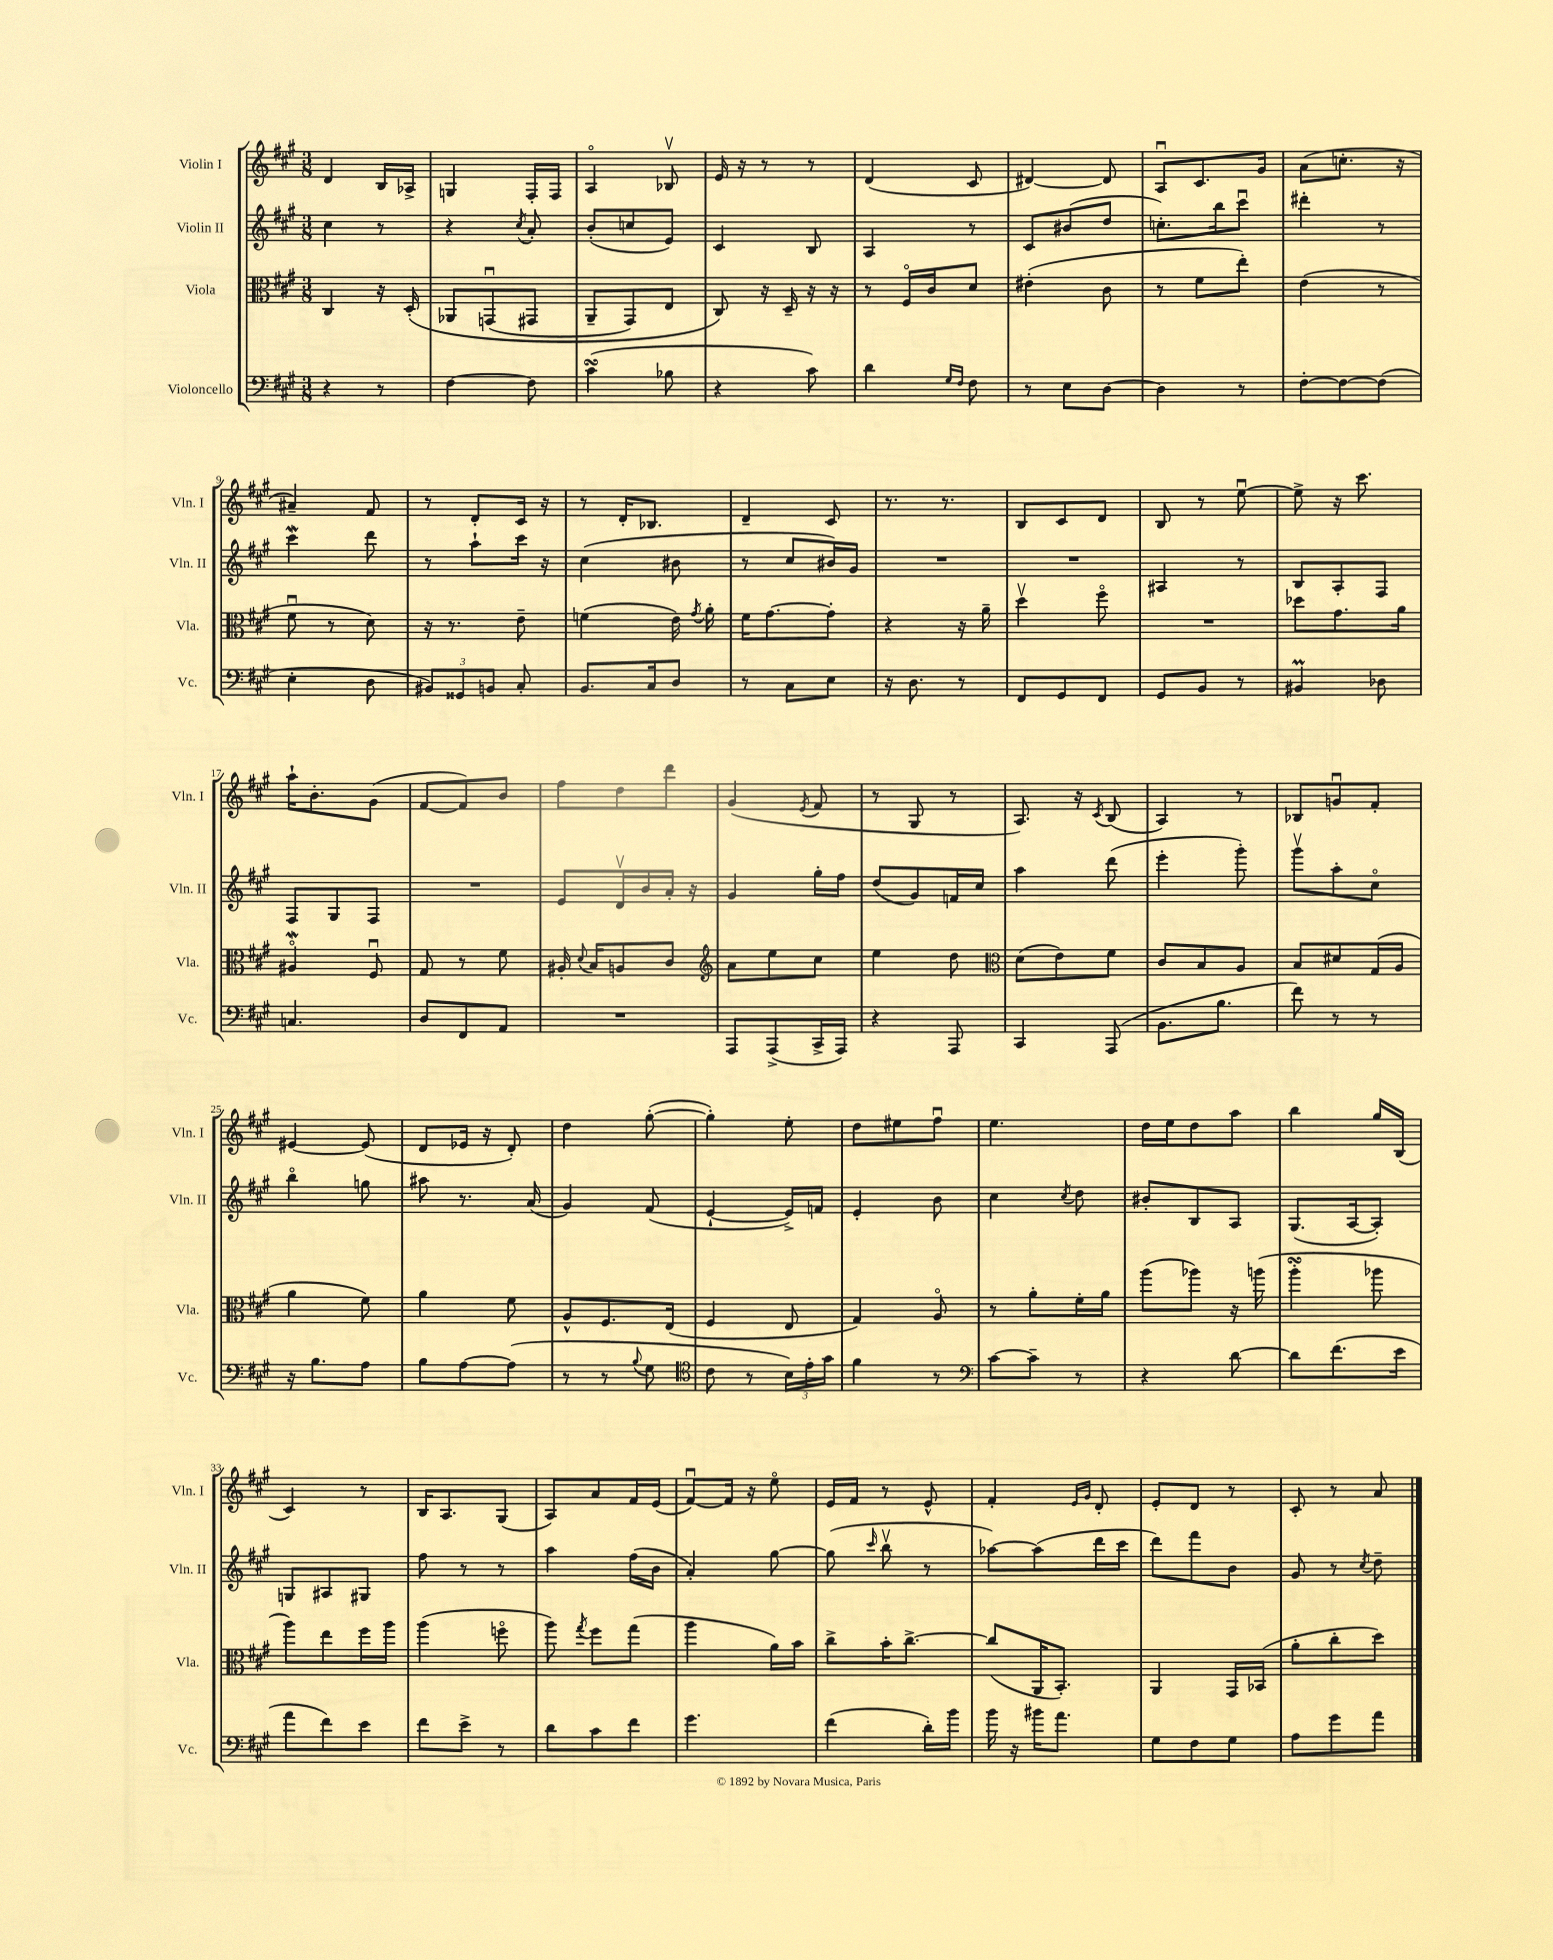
<<
\new StaffGroup <<
\new Staff = "s0" \with { instrumentName = "Violin I" shortInstrumentName = "Vln. I" } {
    \clef treble \key a \major \numericTimeSignature \time 3/8
    \autoBeamOff d'4 b16[ aes16]-> |
    g4 fis16[-. fis16] |
    a4\flageolet bes8\upbow |
    e'16 r16 r8 r8 |
    d'4( cis'8 |
    dis'4~) dis'8 |
    a8[\downbow cis'8. gis'16] |
    a'8[( c''8.]-. r16 |
    ais'4--) fis'8 |
    r8 d'8[-. cis'16] r16 |
    r8 d'16[-. bes8.] |
    d'4-- cis'8 |
    r8. r8. |
    b8[ cis'8 d'8] |
    b8 r8 e''8~\downbow |
    e''8-> r16 cis'''8. |
    a''16[-! b'8.-. gis'8]( |
    fis'8[~ fis'8) b'8] |
    fis''8[ d''8 d'''8] |
    gis'4( \acciaccatura { e'8 } fis'8 |
    r8 gis8 r8 |
    a8.) r16 \acciaccatura { cis'8 } b8( |
    a4) r8 |
    bes8[ g'8\downbow fis'8]-. |
    eis'4~ eis'8( |
    d'8[ ees'16] r16 d'8-.) |
    d''4 gis''8~-.( |
    gis''4-.) e''8-. |
    d''8[ eis''8 fis''8]\downbow |
    e''4. |
    d''16[ e''16 d''8 a''8] |
    b''4 gis''16[ b16]( |
    cis'4) r8 |
    b16[ a8. gis8]( |
    a8[) a'8 fis'16 e'16]( |
    fis'8[~\downbow) fis'16] r16 e''8\flageolet |
    e'16[ fis'16] r8 e'8-^ |
    fis'4-. \grace { e'16[ gis'16] } d'8-. |
    e'8[-. d'8] r8 |
    cis'8-. r8 a'8 \bar "|." |
}
\new Staff = "s1" \with { instrumentName = "Violin II" shortInstrumentName = "Vln. II" } {
    \clef treble \key a \major \numericTimeSignature \time 3/8
    \autoBeamOff cis''4 r8 |
    r4 \acciaccatura { cis''8 } a'8-. |
    b'8[-.( c''8 e'8]) |
    cis'4 b8 |
    a4 r8 |
    cis'8[ bis'8( d''8] |
    c''8.[-.) b''16 cis'''8]\downbow |
    dis'''4-. r8 |
    cis'''4\mordent d'''8 |
    r8 a''8[-! cis'''16] r16 |
    cis''4( bis'8 |
    r8 cis''8[ bis'16) gis'16] |
    R4. |
    R4. |
    ais4 r8 |
    b8[ a8-. fis8] |
    fis8[ gis8 fis8] |
    R4. |
    e'8[ d'16\upbow b'16 a'16]-. r16 |
    gis'4 gis''16[-. fis''16] |
    d''8[( gis'8) f'16 cis''16] |
    a''4 d'''8( |
    e'''4-. gis'''8-.) |
    gis'''8[\upbow a''8-. cis''8]\flageolet |
    b''4\flageolet g''8 |
    ais''8 r8. a'16( |
    gis'4) fis'8( |
    e'4~-! e'16[->) f'16] |
    e'4-. b'8 |
    cis''4 \acciaccatura { cis''8 } d''8 |
    bis'8[-. b8 a8] |
    gis8.[( a16~ a8]-.) |
    g8[ ais8 gis8] |
    fis''8 r8 r8 |
    a''4 fis''16[( b'16] |
    a'4-.) gis''8~ |
    gis''8( \grace { cis'''16 } b''8\upbow r8 |
    aes''8[~) aes''8( d'''16 cis'''16] |
    d'''8[) fis'''8 b'8] |
    gis'8 r8 \acciaccatura { cis''8 } d''8-- \bar "|." |
}
\new Staff = "s2" \with { instrumentName = "Viola" shortInstrumentName = "Vla." } {
    \clef alto \key a \major \numericTimeSignature \time 3/8
    \autoBeamOff cis4 r16 d16-.\( |
    aes,8[ g,8\downbow( gis,8] |
    a,8[-- gis,8) e8] |
    cis8\) r16 d16-- r16 r16 |
    r8 fis16[\flageolet cis'16 d'8] |
    eis'4-.( cis'8 |
    r8 fis'8[ e''8]-.) |
    e'4( r8 |
    fis'8\downbow r8 d'8) |
    r16 r8. e'8-- |
    f'4( e'16) \acciaccatura { gis'8 } a'16-. |
    fis'16[ gis'8.~ gis'8]-. |
    r4 r16 a'16-- |
    d''4\upbow fis''8\flageolet |
    R4. |
    des''8[ gis'8. a'16] |
    ais4\flageolet\mordent fis8\downbow |
    gis8 r8 fis'8 |
    ais16-. \appoggiatura { d'8 } b16[ a8 cis'8] |
    \clef treble a'8[ e''8 cis''8] |
    e''4 d''8 |
    \clef alto d'8[( e'8) fis'8] |
    cis'8[ b8 a8] |
    b8[ dis'8 gis16( a16] |
    a'4 fis'8) |
    a'4 fis'8 |
    a8[-^ fis8. e16]( |
    fis4 e8 |
    gis4) a8\flageolet |
    r8 a'8[-. fis'16-. a'16] |
    a''8[( aes''8]) r16 a''16( |
    a''4-.\turn aes''8 |
    a''8[) e''8 fis''16 a''16] |
    a''4( f''8\flageolet |
    a''8) \acciaccatura { gis''8 } fis''8[ gis''8]( |
    a''4 a'16[) b'16] |
    cis''8[-> b'16-. cis''8.]~-> |
    cis''8[( a,16 b,8.]-.) |
    a,4 gis,16[ bes,16]( |
    a'8[-. cis''8-. d''8]) \bar "|." |
}
\new Staff = "s3" \with { instrumentName = "Violoncello" shortInstrumentName = "Vc." } {
    \clef bass \key a \major \numericTimeSignature \time 3/8
    \autoBeamOff r4 r8 |
    fis4~ fis8 |
    cis'4\turn( bes8 |
    r4 cis'8) |
    d'4 \grace { gis16[ fis16] } fis8 |
    r8 e8[ d8]~ |
    d4 r8 |
    fis8[~-. fis8~ fis8]( |
    e4-. d8 |
    \tuplet 3/2 { bis,8[) gisis,8 b,8] } cis8-. |
    b,8.[ cis16 d8] |
    r8 cis8[ e8] |
    r16 d8. r8 |
    fis,8[ gis,8 fis,8] |
    gis,8[ b,8] r8 |
    bis,4\prall des8 |
    c4. |
    d8[ fis,8 a,8] |
    R4. |
    a,,8[ a,,8->( cis,16-> a,,16]) |
    r4 a,,8 |
    cis,4 a,,8( |
    b,8.[ b8.] |
    fis'8) r8 r8 |
    r16 b8.[ a8] |
    b8[ a8~ a8]( |
    r8 r8 \appoggiatura { b8 } gis8 |
    \clef tenor cis'8 r8 \tuplet 3/2 { b16[) e'16-. gis'16] } |
    fis'4 r8 |
    \clef bass cis'8[~ cis'8]-- r8 |
    r4 d'8~ |
    d'8[ fis'8.( e'16] |
    a'8[ fis'8) e'8] |
    fis'8[ e'8]-> r8 |
    d'8[ cis'8 fis'8] |
    gis'4. |
    fis'4( d'16[-.) b'16] |
    b'16 r16 bis'16[ a'8.] |
    gis8[ fis8 gis8] |
    a8[ gis'8 a'8] \bar "|." |
}
>>
>>
